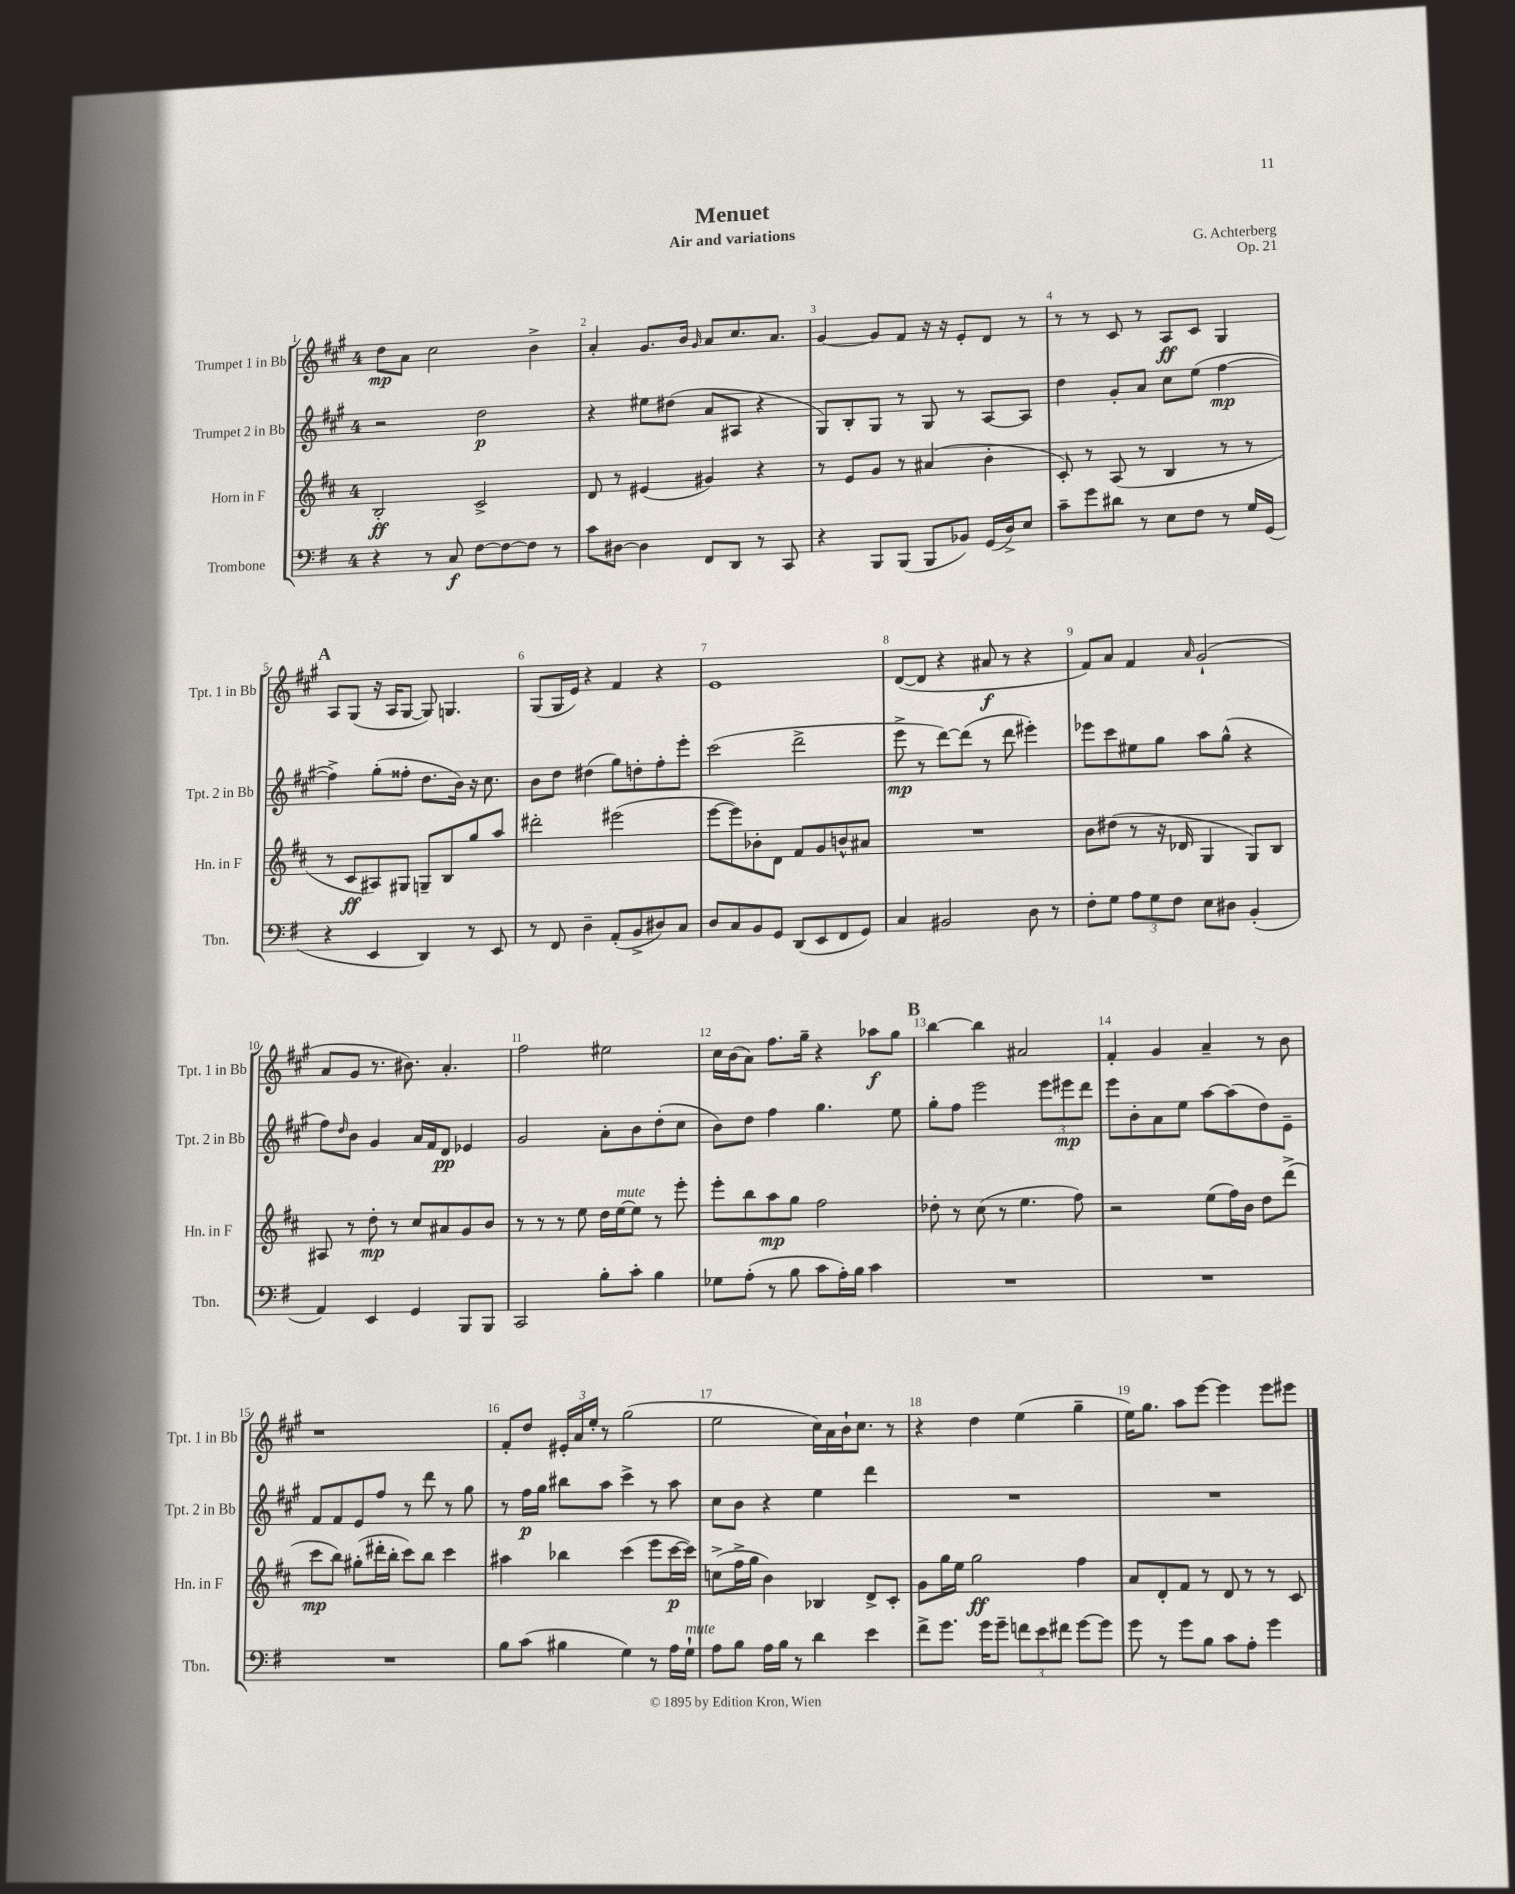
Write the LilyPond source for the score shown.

\header { title = "Menuet" composer = "G. Achterberg" subtitle = "Air and variations" opus = "Op. 21" }
<<
\new StaffGroup <<
\new Staff = "s0" \with { instrumentName = "Trumpet 1 in Bb" shortInstrumentName = "Tpt. 1 in Bb" } {
    \clef treble \key a \major \once \override Staff.TimeSignature.style = #'single-digit \time 4/4
    d''8\mp a'8 cis''2 b'4-> |
    a'4-. gis'8. b'16 \grace { gis'16 } a'8 cis''8. a'8. |
    gis'4~ gis'8 fis'8 r16 r16 e'8-. d'8 r8 |
    r8 r8 cis'8 r8 a8\ff cis'8 gis4 |
    \mark \markup { \bold "A" } a8 gis8( r16 a16 gis8~ gis8) g4. |
    gis8( gis16 e'16) r4 fis'4 r4 |
    e'1 |
    d'8~( d'8 r4 ais'8\f r8 r4 |
    fis'8) a'8 fis'4 \grace { a'16 } gis'2-!( |
    a'8 gis'8 r8. bis'8.) a'4.-. |
    fis''2 eis''2 |
    cis''16 b'16( a'8) fis''8. gis''16-- r4 aes''8\f gis''8 |
    \mark \markup { \bold "B" } b''4~ b''4 ais'2 |
    fis'4-. gis'4 a'4-- r8 b'8 |
    r1 |
    fis'8-. d''8 \tuplet 3/2 { eis'16-. a'16 e''16-. } r8 gis''2( |
    e''2 cis''16) a'16 b'16-! cis''8. r8 |
    r4 d''4 e''4( gis''4-- |
    e''16) gis''8. a''8 e'''8~ e'''4 e'''8 eis'''8 \bar "|." |
}
\new Staff = "s1" \with { instrumentName = "Trumpet 2 in Bb" shortInstrumentName = "Tpt. 2 in Bb" } {
    \clef treble \key a \major \once \override Staff.TimeSignature.style = #'single-digit \time 4/4
    r2 d''2\p |
    r4 eis''8 dis''8( a'8 ais8 r4 |
    gis8) b8-. gis8 r8 gis8 r8 a8~ a8 |
    d''4 gis'8-. a'8 cis''8 e''8( fis''4~\mp |
    \mark \markup { \bold "A" } fis''4->) gis''8-.( fisis''8-. d''8. b'16) r16 cis''8. |
    b'8 d''8 dis''4( gis''8) d''8-. fis''8-. e'''8-. |
    cis'''2( d'''2-> |
    e'''8->\mp r8 d'''8~) d'''8( r8 d'''8 eis'''4-.) |
    ees'''8 cis'''8 eis''8 gis''8 a''8 gis''8-^( r4 |
    fis''8) \grace { d''16 } b'8 gis'4 a'16 fis'16 d'8\pp ees'4 |
    gis'2 a'8-. b'8 d''8-.( cis''8 |
    b'8) d''8 fis''4 gis''4. e''8 |
    \mark \markup { \bold "B" } gis''8-. fis''8 e'''2 \tuplet 3/2 { e'''8 eis'''8\mp d'''8 } |
    e'''8 b'8-. a'8 e''8 a''8~ a''8( d''8) e'8-- |
    fis'8 fis'8 e'8 fis''8 r8 d'''8 r8 gis''8 |
    r8 fis''16\p gis''16 bis''8 a''8 cis'''4-> r8 a''8 |
    cis''8 b'8 r4 e''4 d'''4 |
    R1 |
    R1 \bar "|." |
}
\new Staff = "s2" \with { instrumentName = "Horn in F" shortInstrumentName = "Hn. in F" } {
    \clef treble \key d \major \once \override Staff.TimeSignature.style = #'single-digit \time 4/4
    b2-.\ff cis'2-> |
    d'8 r8 eis'4( gis'4) r4 |
    r8 e'8 g'8 r8 ais'4( b'4-. |
    cis'8-.) r8 a8( r8 b4 r8 r8 |
    \mark \markup { \bold "A" } r8 cis'8\ff ais8) gis8 g8-- b8 g''8 a''8 |
    dis'''2-. eis'''2( |
    e'''8~ e'''8) bes'8-. d'8 fis'8 g'8 b'8-^ ais'8 |
    R1 |
    b'8 dis''8( r8 r16 des'16 g4 g8) b8 |
    ais8 r8 d''8-.\mp r8 cis''8 ais'8 g'8 b'8 |
    r8 r8 r8 e''8 d''16 e''16~^\markup { \italic "mute" } e''8 r8 e'''8-. |
    e'''8-. b''8 a''8\mp g''8 fis''2 |
    \mark \markup { \bold "B" } des''8-. r8 cis''8( r8 e''4. fis''8) |
    r2 e''8( fis''16) b'16 d''8 d'''8->( |
    cis'''8\mp b''8) gis''8-.( dis'''16-. b''16-. cis'''8) b''8 cis'''4 |
    ais''4 bes''4 cis'''4( e'''8 cis'''16~\p cis'''16) |
    c''8->( fis''16-> g''16 b'4) bes4 d'8-> cis'8-. |
    g'8 g''16 e''16 g''2\ff fis''4 |
    a'8 d'8-. fis'8 r8 d'8 r8 r8 cis'8 \bar "|." |
}
\new Staff = "s3" \with { instrumentName = "Trombone" shortInstrumentName = "Tbn." } {
    \clef bass \key g \major \once \override Staff.TimeSignature.style = #'single-digit \time 4/4
    r4 r8 c8\f fis8~ fis8~ fis8 r8 |
    c'8 dis8~ dis4 fis,8 d,8 r8 c,8 |
    r4 b,,8 b,,8( b,,8 bes,8) g,16( d16->) e8 |
    c'8-- g'8 dis'8 r8 e8 fis8 r8 g16 g,16( |
    \mark \markup { \bold "A" } r4 e,4 d,4) r8 e,8 |
    r8 fis,8 d4-- a,8-.( b,8-> dis8) c8 |
    d8 c8 b,8 g,8 d,8( e,8 fis,8 g,8) |
    c4 bis,2 d8 r8 |
    fis8-. g8 \tuplet 3/2 { a8 g8 fis8 } e8 dis8 b,4-.( |
    a,4) e,4 g,4 b,,8 b,,8 |
    c,2 b8-. c'8-. b4 |
    ges8 a8-.( r8 b8 c'8 a16-.) b16 c'4 |
    \mark \markup { \bold "B" } R1 |
    R1 |
    R1 |
    b8 c'8( bis4 g4) r8 a16 g16-!^\markup { \italic "mute" } |
    a8 b8 a16 b16 r8 d'4 e'4 |
    fis'8-> g'8. g'16 g'8-- \tuplet 3/2 { f'8 e'8 fis'8 } g'8~ g'8 |
    g'8 r8 g'8 b8 c'8 a8-. g'4 \bar "|." |
}
>>
>>
\layout { \context { \Score \override BarNumber.break-visibility = ##(#f #t #t) barNumberVisibility = #all-bar-numbers-visible } }
